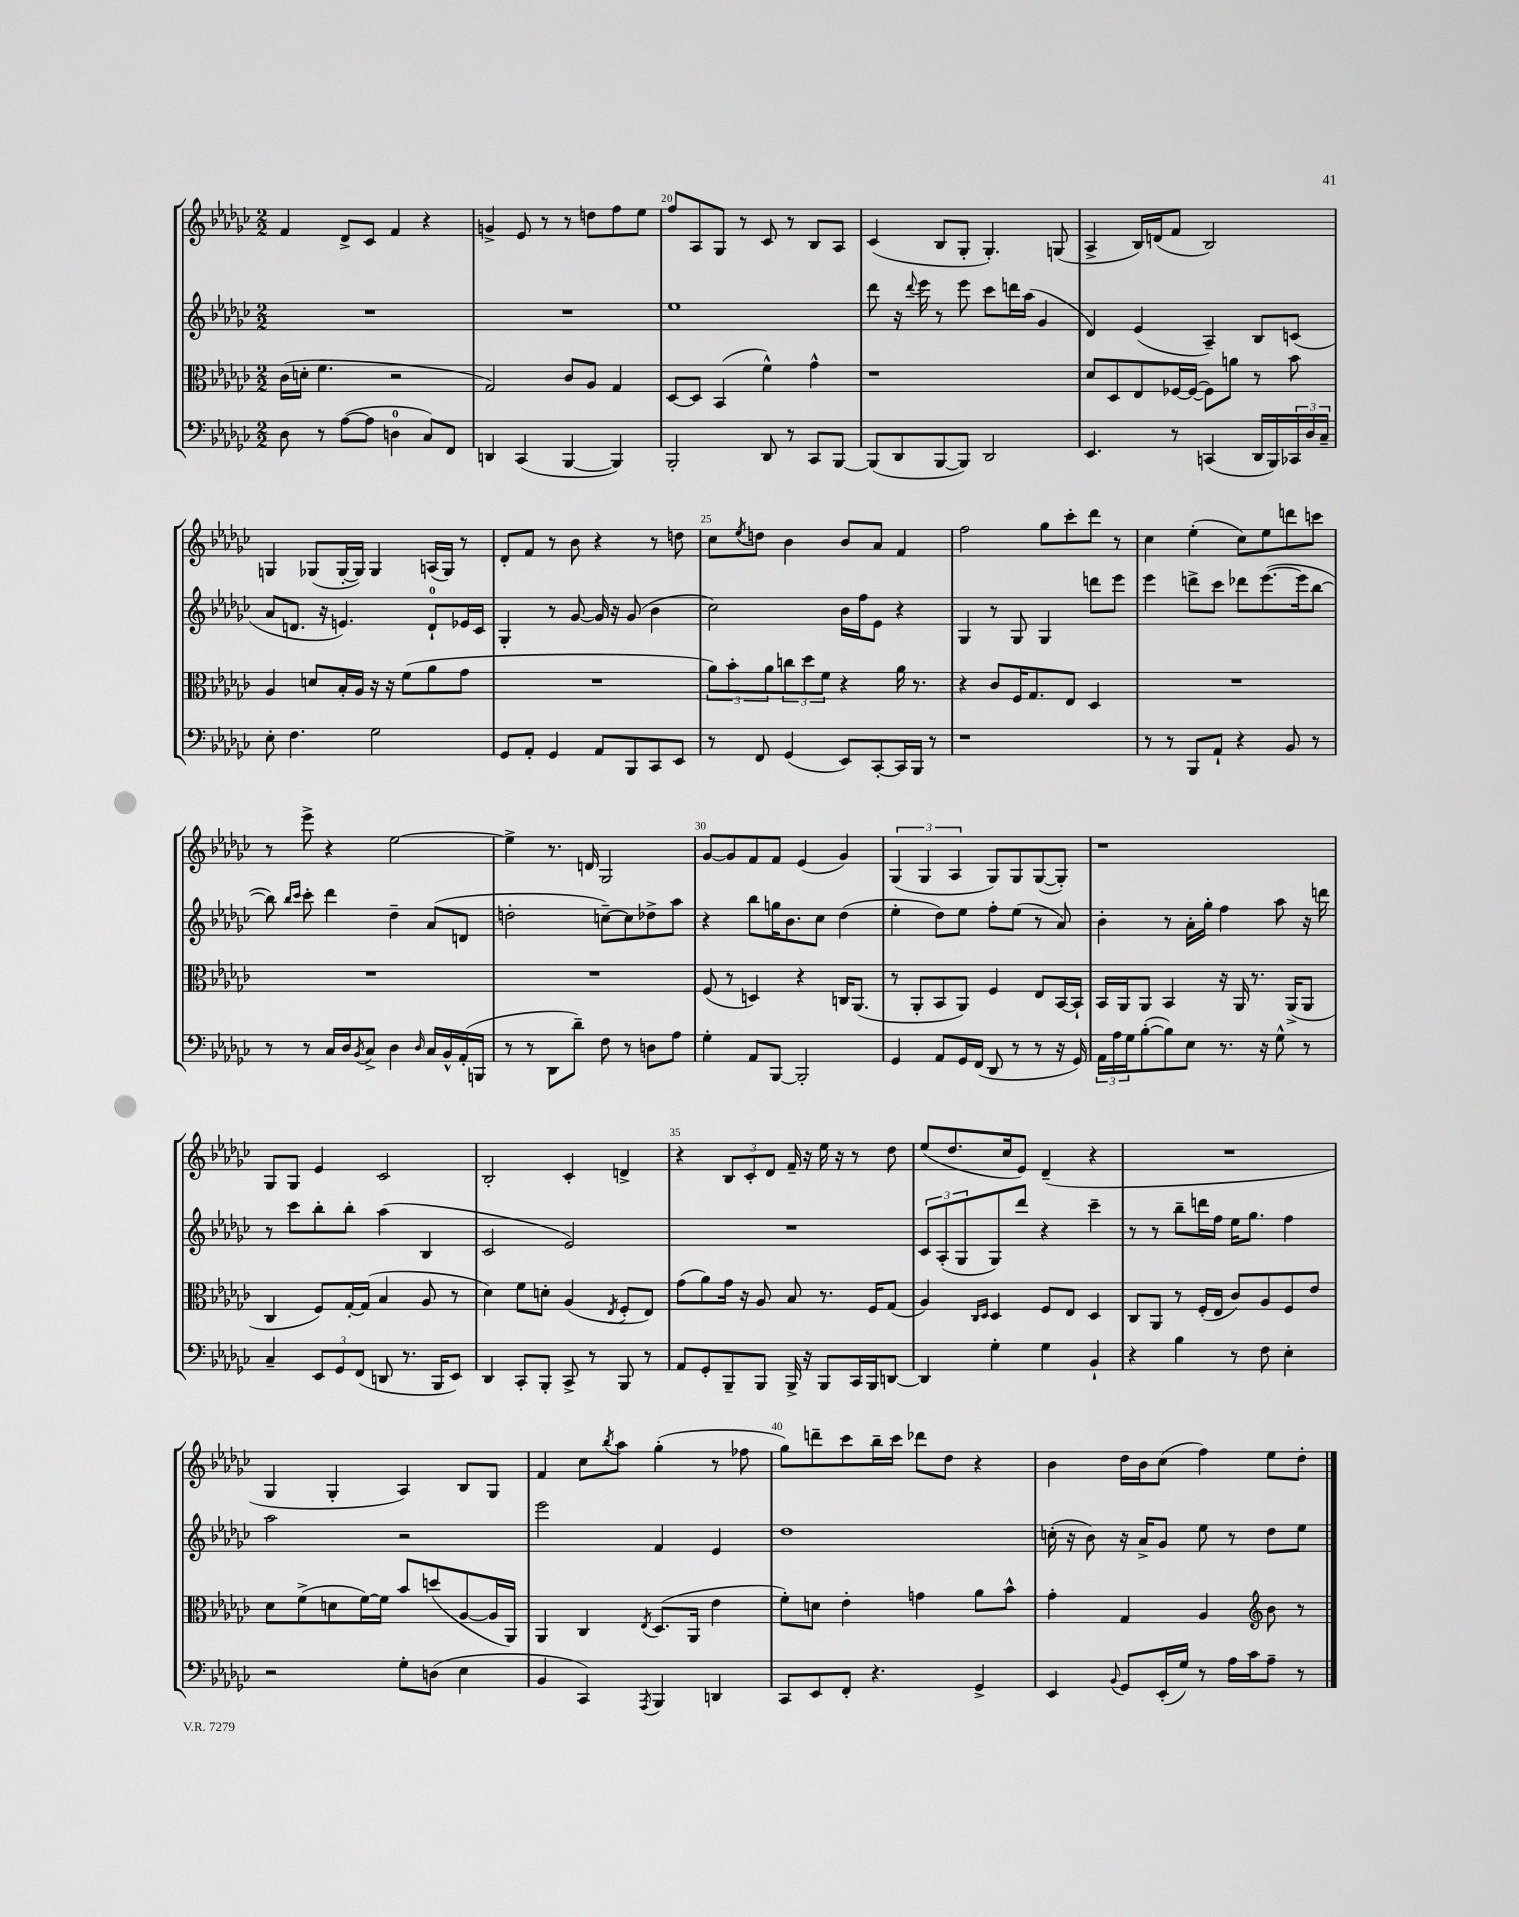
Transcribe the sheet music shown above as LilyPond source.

<<
\new StaffGroup <<
\new Staff = "s0" {
    \clef treble \key ges \major \numericTimeSignature \time 2/2
    f'4 des'8-> ces'8 f'4 r4 |
    g'4-> ees'8 r8 r8 d''8 f''8 ees''8 |
    f''8 aes8 ges8 r8 ces'8 r8 bes8 aes8 |
    ces'4( bes8 ges8-. ges4.-.) g8( |
    aes4-> bes16) d'16( f'8 bes2) |
    g4 ges8( ges16~-. ges16) ges4 a16( ges16) r8 |
    des'8-. f'8 r8 bes'8 r4 r8 d''8 |
    ces''8 \acciaccatura { ees''8 } d''8 bes'4 bes'8 aes'8 f'4 |
    f''2 ges''8 ces'''8-. des'''8 r8 |
    ces''4 ees''4-.( ces''8) ees''8 d'''8 c'''8 |
    r8 ees'''8-> r4 ees''2~ |
    ees''4-> r8. d'16 ges2 |
    ges'8~ ges'8 f'8 f'8 ees'4( ges'4) |
    \tuplet 3/2 { ges4( ges4 aes4 } ges8) ges8 ges8~( ges8-.) |
    r1 |
    ges8 ges8 ees'4 ces'2 |
    bes2-. ces'4-. d'4-> |
    r4 \tuplet 3/2 { bes8 ces'8-. des'8 } f'16-- r16 ees''16 r16 r8 des''8 |
    ees''8( des''8. ces''16 ees'8) des'4--( r4 |
    R1 |
    ges4 ges4-. aes4) bes8 ges8 |
    f'4 ces''8 \acciaccatura { bes''8 } aes''8 ges''4-.( r8 fes''8 |
    ges''8) d'''8-- ces'''8 bes''16-- ces'''16 des'''8 des''8 r4 |
    bes'4 des''16 bes'16 ces''8( f''4) ees''8 des''8-. \bar "|." |
}
\new Staff = "s1" {
    \clef treble \key ges \major \numericTimeSignature \time 2/2
    R1 |
    R1 |
    ees''1 |
    des'''8 r16 \appoggiatura { des'''8 } ees'''16 r8 ees'''8 ces'''8 d'''16 aes''16( ges'4 |
    des'4) ees'4( aes4--) bes8 c'8( |
    aes'8 d'8. r16 e'4.) d'8-0-! ees'16 ces'16 |
    ges4-. r8 ges'8~ ges'16 r16 ges'8( bes'4 |
    ces''2) bes'16 f''16 ees'8 r4 |
    ges4 r8 ges8 ges4 d'''8 ees'''8 |
    ees'''4 d'''8-> ces'''8 des'''8 ees'''8.~( ees'''16 bes''8~ |
    bes''8) \grace { bes''16 ces'''16 } ces'''8-. des'''4 des''4-- aes'8( d'8 |
    d''2-. c''8~--) c''8 des''8-> aes''8 |
    r4 bes''8 g''16 bes'8. ces''8 des''4( |
    ees''4-. des''8) ees''8 f''8-. ees''8( r8 aes'8) |
    bes'4-. r8 aes'16-. ges''16-. f''4 aes''8 r16 d'''16 |
    r8 ces'''8 bes''8-. bes''8-. aes''4( bes4 |
    ces'2 ees'2) |
    R1 |
    \tuplet 3/2 { ces'8 aes8-.( ges8 } ges8) des'''8 r4 ces'''4-- |
    r8 r8 bes''8-- d'''16 f''16 ees''16 ges''8. f''4 |
    aes''2 r2 |
    ees'''2 f'4 ees'4 |
    des''1 |
    c''16-.( r16 bes'8) r16 aes'16-> ges'8 ees''8 r8 des''8 ees''8 \bar "|." |
}
\new Staff = "s2" {
    \clef alto \key ges \major \numericTimeSignature \time 2/2
    ces'16( d'16-. f'4. r2 |
    ges2) ces'8 aes8 ges4 |
    des8~ des8 bes,4( f'4-^) ges'4-^ |
    r1 |
    des'8 des8 ees8 fes16~ fes16~( fes8) a'8 r8 bes'8 |
    aes4 d'8 bes16-. aes16 r16 r16 f'8( aes'8 ges'8 |
    R1 |
    \tuplet 3/2 { aes'8) bes'8-. aes'8 } \tuplet 3/2 { c''8 des''8 f'8 } r4 aes'16 r8. |
    r4 ces'8 f16 ges8. ees8 des4 |
    R1 |
    R1 |
    R1 |
    f8( r8 d4) r4 c16 aes,8.( |
    r8 aes,8-. bes,8 aes,8) f4 ees8 bes,16~ bes,16-! |
    bes,16 aes,16 aes,8 bes,4 r16 aes,16 r8. aes,16->( aes,8 |
    ces4 f8) ges16~-. ges16( bes4 aes8 r8 |
    des'4) f'8 d'8-. aes4( \acciaccatura { ees8 } f8-. ees8) |
    ges'8( aes'8) ges'16 r16 aes8 bes8 r8. f16 ges8( |
    aes4) \grace { ces16 des16 } des4 f8 ees8 des4 |
    ces8 aes,8 r8 f16-.( ees16 ces'8) aes8 f8 ees'8 |
    des'8 f'8->( d'8 f'16~) f'16 bes'8 d''8( aes8~ aes16 aes,16) |
    aes,4 ces4 \acciaccatura { ees8 } des8.( aes,16 ees'4 |
    f'8-.) d'8 ees'4-. g'4 aes'8 bes'8-^ |
    ges'4-. ges4 aes4 \clef treble bes'8 r8 \bar "|." |
}
\new Staff = "s3" {
    \clef bass \key ges \major \numericTimeSignature \time 2/2
    des8 r8 aes8~( aes8 d4-0 ces8) f,8 |
    d,4 ces,4( bes,,4~ bes,,4) |
    bes,,2-. des,8 r8 ces,8 bes,,8~ |
    bes,,8( des,8 bes,,8~ bes,,8) des,2 |
    ees,4. r8 c,4( des,16 bes,,16) \tuplet 3/2 { ces,16 des16 ces16-- } |
    ees8-. f4. ges2 |
    ges,8 aes,8-. ges,4 aes,8 bes,,8 ces,8 ees,8 |
    r8 f,8 ges,4( ees,8) ces,8~-. ces,16 bes,,16 r8 |
    r1 |
    r8 r8 bes,,8 aes,8-! r4 bes,8 r8 |
    r8 r8 ces16 des16 \acciaccatura { bes,8 } ces8-> des4 \grace { des16 } ces16 bes,16-^ aes,16-.( b,,16 |
    r8 r8 des,8 des'8--) f8 r8 d8 aes8 |
    ges4-. aes,8 bes,,8~ bes,,2-. |
    ges,4 aes,8 ges,16 f,16( des,8 r8 r8 r16 ges,16) |
    \tuplet 3/2 { aes,16 aes16 ges16 } bes8~-.( bes8) ees8 r8. r16 ges8-^ r8 |
    ces4-- \tuplet 3/2 { ees,8 ges,8 f,8( } d,8 r8. bes,,16 ees,8) |
    des,4 ces,8-. bes,,8-. ces,8-> r8 bes,,8 r8 |
    aes,8 ges,8-. bes,,8-- bes,,8 bes,,16-> r16 bes,,8 ces,16 bes,,16 d,8~ |
    d,4 ges4-. ges4 bes,4-! |
    r4 bes4 r8 f8 ees4-. |
    r2 ges8-. d8( ees4 |
    bes,4 ces,4) \acciaccatura { aes,,8 } bes,,4 d,4 |
    ces,8 ees,8 f,8-. r4. ges,4-> |
    ees,4 \appoggiatura { bes,8 } ges,8 ees,16-.( ges16) r8 aes16 ces'16 aes8-- r8 \bar "|." |
}
>>
>>
\layout { \context { \Score currentBarNumber = #18 \override BarNumber.break-visibility = ##(#f #t #t) barNumberVisibility = #(every-nth-bar-number-visible 5) } }
